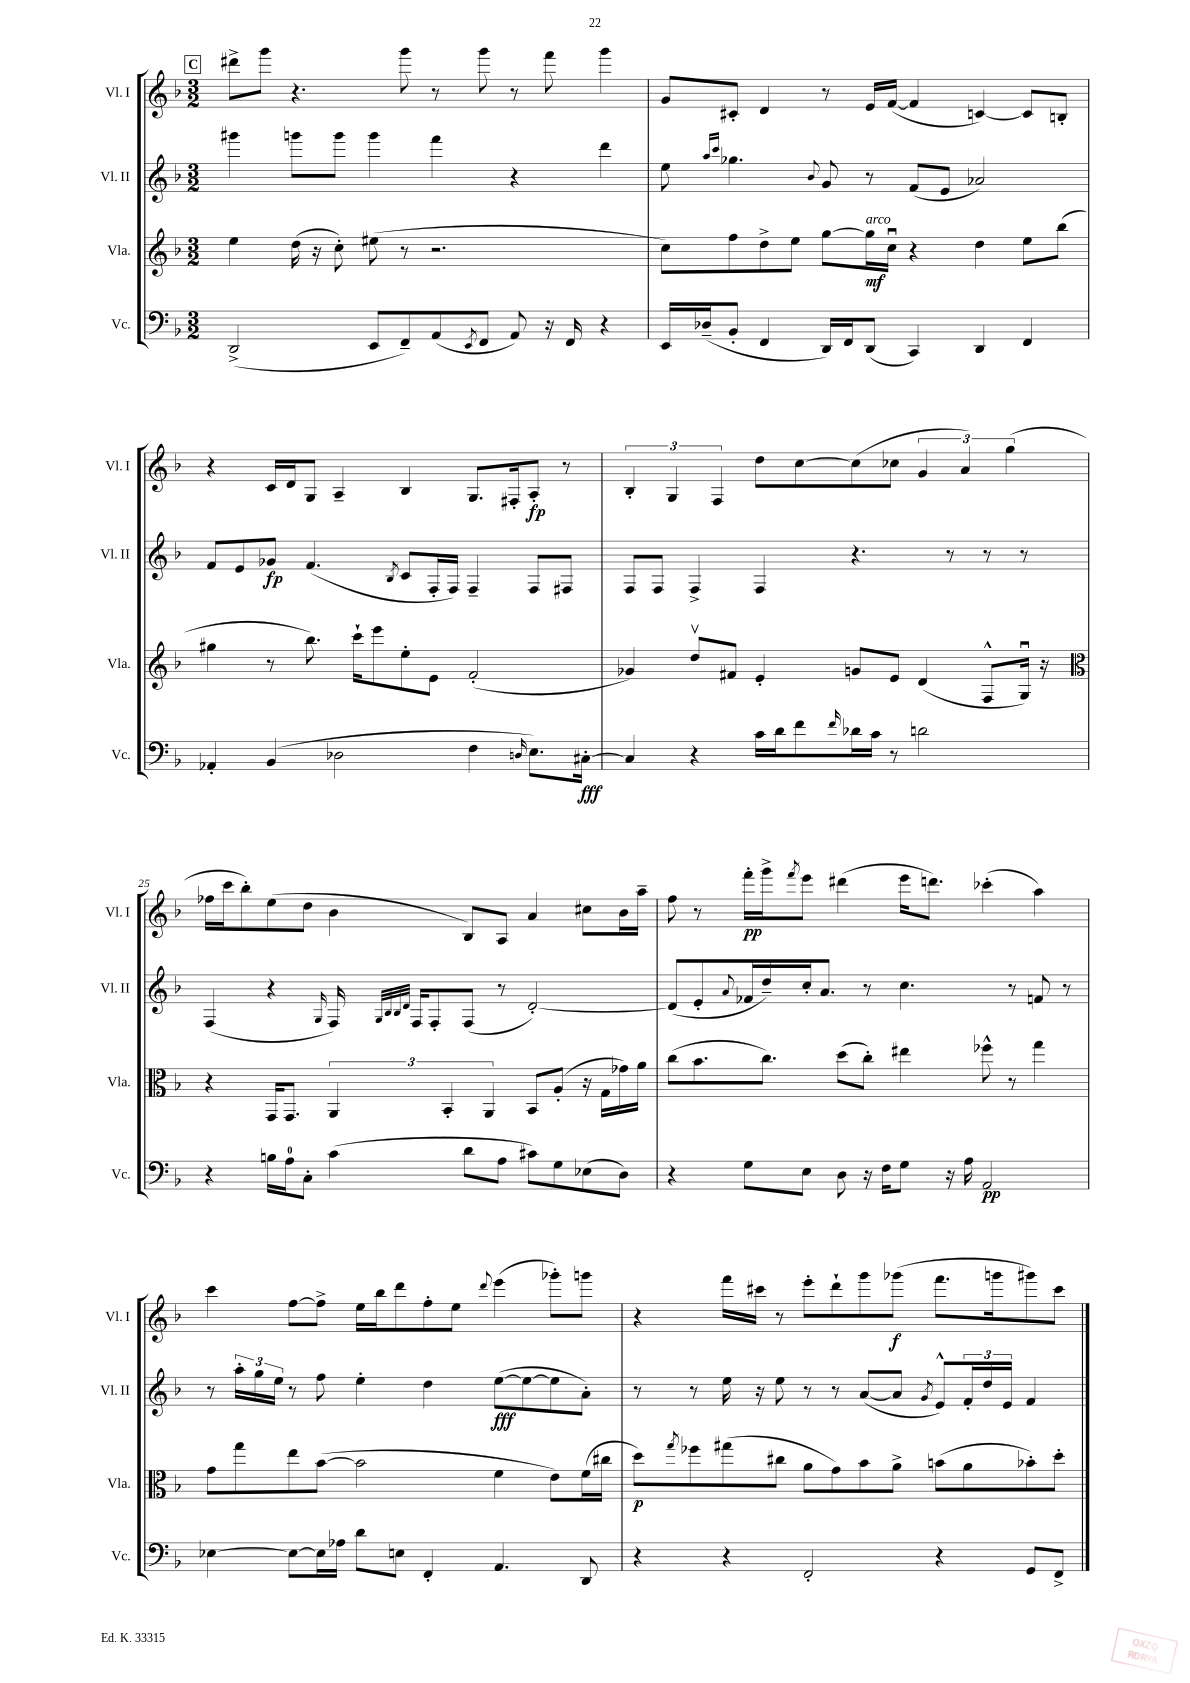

**kern	**kern	**kern	**kern
*staff4	*staff3	*staff2	*staff1
*clefF4	*clefG2	*clefG2	*clefG2
*k[b-]	*k[b-]	*k[b-]	*k[b-]
*M3/2	*M3/2	*M3/2	*M3/2
(2DD^	4ee	4ggg#	8ddd#^
.	.	.	8ggg
.	(16dd	8ggg	4.r
.	16r	.	.
.	8cc')	8ggg	.
8EE	(8ee#	4ggg	.
8FF~)	8r	.	8ggg
(8AA	2.r	4fff	8r
8qEE	.	.	.
8FF	.	.	8ggg
8AA)	.	4r	8r
16r	.	.	8fff
16FF	.	.	.
4r	.	4ddd	4ggg
=	=	=	=
16EE	8cc)	8ee	8g
(16D-~	.	.	.
.	.	16qqaa	.
.	.	16qqccc	.
8BB-'	8ff	4.gg-	8c#'
4FF	8dd^	.	4d
.	8ee	.	.
.	.	8qqb-	.
16DD)	[8gg	8g	8r
16FF	.	.	.
(8DD	16gg]	8r	16e
.	16ccu	.	([16f
4CC)	4r	(8f	4f]
.	.	8e	.
4DD	4dd	2a-)	[4c)
4FF	8ee	.	8c]
.	(8bb-	.	8B'
=	=	=	=
4AA-'	4gg#	8f	4r
.	.	8e	.
(4BB-	8r	8g-	16c
.	.	.	16d
.	8.bb-)	(4.f	8G
2D-	.	.	4A~
.	16ccc`	.	.
.	8eee	.	.
.	.	8qB-	.
.	8ee'	8c	4B-
.	8e	16F'	.
.	.	16F)	.
4F	(2f'	4F~	8.G
.	.	.	16F#'
16qqD	.	.	.
8.E)	.	8F	8A'
.	.	8F#	8r
[16C#'	.	.	.
=	=	=	=
4C#]	4g-)	8F	6B-'
.	.	8F	.
.	.	.	6G
4r	8ddv	4F^	.
.	.	.	6F
.	8f#	.	.
16c	4e'	4F	8dd
16d	.	.	.
8f	.	.	[8cc
16qqf	.	.	.
16d-	8g	4.r	(8cc]
16c	.	.	.
8r	8e	.	8cc-
2d	(4d	.	6g
.	.	8r	.
.	.	.	6a)
.	8F^^	8r	.
.	.	.	(6gg
.	16Gu)	8r	.
.	16r	.	.
=	=	=	=
*	*clefC3	*	*
4r	4r	(4F	16ff-
.	.	.	16ccc
.	.	.	8bb-')
16B	16GG	4r	(8ee
16A	8.GG	.	.
8C'	.	.	8dd
.	.	16qqG	.
(4c	6AA	16F)	4b-
.	.	32qqG	.
.	.	32qqB-	.
.	.	32qqB-	.
.	.	32qqd	.
.	.	16F	.
.	.	8F'	.
.	6BB-'	.	.
8d	.	(8F	8B-)
.	6AA	.	.
8A	.	8r	8A
8c#)	8BB-	[2d')	4a
8G	(8A'	.	.
(8E-	16r	.	8cc#
.	16G	.	.
8D)	16g-)	.	16b-
.	16a	.	16aa~
=	=	=	=
4r	(8cc	(8d]	8ff
.	8.b-	8e'	8r
.	.	8qqa	.
8G	.	16f-	16fff'
.	8.cc)	16dd~)	16ggg^
.	.	.	8qfff
8E	.	16cc'	8eee
.	.	8.a	.
8D	(8dd	.	(4ddd#
16r	8cc')	8r	.
16F	.	.	.
8G	4ee#	4.cc	16eee
.	.	.	8.ddd)
16r	.	.	.
16A	.	.	.
2AA	8ff-^^	.	(4ccc-'
.	8r	8r	.
.	4gg	8f	4aa)
.	.	8r	.
=	=	=	=
[4E-	8g	8r	4ccc
.	8gg	24aa'	.
.	.	24gg	.
.	.	24ee	.
8E-_	8ee	8r	[8ff
16E-]	([8b-	8ff	8ff^]
16A-	.	.	.
8d	2b-]	4ee'	16ee
.	.	.	16bb-
8E	.	.	8ddd
4FF'	.	4dd	8ff'
.	.	.	8ee
.	.	.	8qqddd
4.AA	4f	([8ee	(4eee
.	.	8ee_	.
.	8e)	8ee]	8ggg-')
8DD	(16f	8a')	8ggg
.	16cc#	.	.
=	=	=	=
4r	8dd)	8r	4r
.	8qgg	.	.
.	8ff-	8r	.
4r	(8gg#	16ee	16fff
.	.	16r	16ccc#
.	8cc#	8ee	8r
2FF'	8a	8r	8eee'
.	8g)	8r	8ddd`
.	8b-	([8a	8ggg
.	8a^	8a]	(8ggg-
.	.	8qg	.
4r	(8b	8e^^)	8.fff
.	8a	24f'	.
.	.	24dd	.
.	.	.	16ggg
.	.	24e	.
8GG	8b-')	4f	8ggg#)
8FF^	8dd'	.	8ccc#
==	==	==	==
*-	*-	*-	*-
